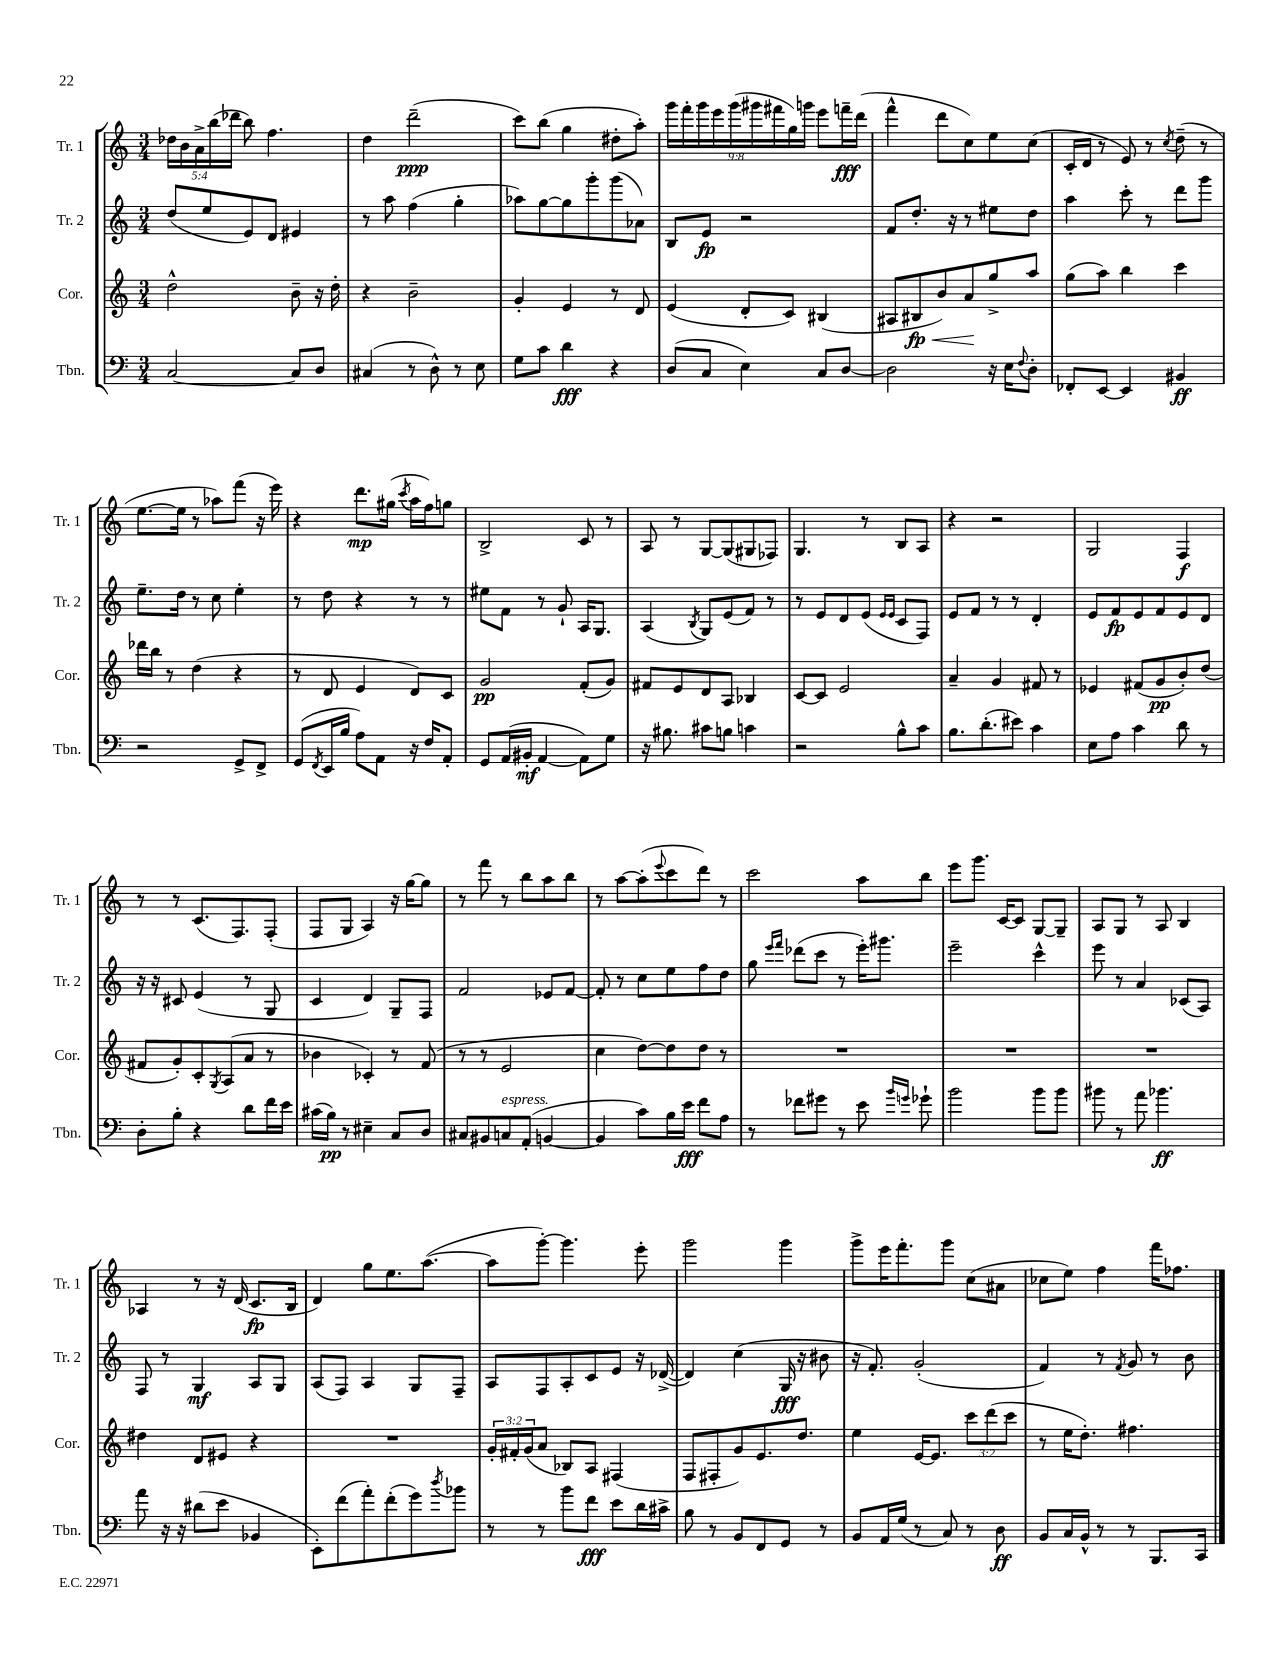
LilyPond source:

<<
\new StaffGroup <<
\new Staff = "s0" \with { instrumentName = "Tr. 1" shortInstrumentName = "Tr. 1" } {
    \clef treble \key c \major \numericTimeSignature \time 3/4 \override Staff.TupletNumber.text = #tuplet-number::calc-fraction-text
    \tuplet 5/4 { des''16 b'16 a'16-> b''16( des'''16 } b''8) f''4. |
    d''4 d'''2--\ppp( |
    c'''8) b''8( g''4 dis''8-. a''8-.) |
    \tuplet 9/8 { g'''16 f'''16-. g'''16 e'''16 g'''16( gis'''16 fis'''16 g''16) g'''16 } e'''8 f'''16--\fff d'''16( |
    f'''4-^ d'''8 c''8) e''8 c''8( |
    c'16-. d'16 r8 e'8) r8 \acciaccatura { c''8 } d''8--( r8 |
    e''8.~ e''16 r8 aes''8) f'''8( r16 e'''16) |
    r4 d'''8.\mp gis''16( \acciaccatura { c'''8 } a''16 f''16) g''8 |
    b2-> c'8 r8 |
    a8 r8 g8~ g8( gis8 fes8) |
    g4. r8 b8 a8 |
    r4 r2 |
    g2 f4\f |
    r8 r8 c'8.( f8.) f8-.( |
    f8 g8 a4) r16 g''16~ g''8 |
    r8 f'''8 r8 b''8 a''8 b''8 |
    r8 a''8~ a''8-.( \appoggiatura { e'''8 } c'''8 d'''8) r8 |
    c'''2 a''8 b''8 |
    e'''8 g'''8. c'16~ c'8 g8~ g8-- |
    a8 g8 r8 a8 b4 |
    aes4 r8 r16 d'16( c'8.\fp b16 |
    d'4) g''8 e''8. a''8.~( |
    a''8 g'''8~-.) g'''4. e'''8-. |
    g'''2 g'''4 |
    g'''8-> e'''16 f'''8.-. g'''8 c''8( ais'8 |
    ces''8 e''8) f''4 f'''16 fes''8. \bar "|." |
}
\new Staff = "s1" \with { instrumentName = "Tr. 2" shortInstrumentName = "Tr. 2" } {
    \clef treble \key c \major \numericTimeSignature \time 3/4
    d''8( e''8 e'8) d'8 eis'4 |
    r8 a''8 f''4( g''4-. |
    aes''8) g''8~ g''8 g'''8-. g'''8( aes'8) |
    b8 e'8\fp r2 |
    f'8 d''8.-. r16 r8 eis''8 d''8 |
    a''4 c'''8-. r8 d'''8 g'''8 |
    e''8.-- d''16 r8 c''8 e''4-. |
    r8 d''8 r4 r8 r8 |
    eis''8 f'8 r8 g'8-! a16 g8. |
    a4( \acciaccatura { b8 } g8) e'8( f'8) r8 |
    r8 e'8 d'8 e'8( \grace { e'16 e'16 } c'8 f8) |
    e'8 f'8 r8 r8 d'4-. |
    e'8 f'8\fp e'8 f'8 e'8 d'8 |
    r16 r16 cis'8 e'4( r8 g8 |
    c'4 d'4) g8-- f8 |
    f'2 ees'8 f'8~ |
    f'8-. r8 c''8 e''8 f''8 d''8 |
    g''8 \grace { e'''16 f'''16 } des'''8( c'''8 r8 e'''16-.) gis'''8. |
    e'''2-- c'''4-^ |
    e'''8 r8 a'4 ces'8( a8) |
    f8 r8 g4\mf a8 g8 |
    a8( f8) a4 g8 f8-- |
    a8 f8 a8-. c'8 e'8 r16 des'16~->( |
    des'4) c''4( g16\fff r16 bis'8 |
    r16 f'8.-.) g'2-.( |
    f'4) r8 \acciaccatura { f'8 } g'8 r8 b'8 \bar "|." |
}
\new Staff = "s2" \with { instrumentName = "Cor." shortInstrumentName = "Cor." } {
    \clef treble \key c \major \numericTimeSignature \time 3/4 \override Staff.TupletNumber.text = #tuplet-number::calc-fraction-text
    d''2-^ b'8-- r16 d''16-. |
    r4 b'2-- |
    g'4-. e'4 r8 d'8 |
    e'4( d'8-. c'8) bis4( |
    ais8 bis8\fp\< b'8) a'8\! g''8-> a''8 |
    g''8( a''8) b''4 c'''4 |
    des'''16 b''16 r8 d''4( r4 |
    r8 d'8 e'4 d'8) c'8 |
    g'2\pp f'8-.( g'8) |
    fis'8 e'8 d'8 a8 bes4 |
    c'8~ c'8 e'2 |
    a'4-- g'4 fis'8 r8 |
    ees'4 fis'8( g'8\pp b'8-.) d''8( |
    fis'8 g'8-.) c'8-. \acciaccatura { g8 } a8( a'8 r8 |
    bes'4 ces'4-.) r8 f'8( |
    r8 r8 e'2 |
    c''4 d''8~) d''8 d''8 r8 |
    R2. |
    R2. |
    R2. |
    dis''4 d'8 eis'8 r4 |
    R2. |
    \tuplet 3/2 { g'16-. fis'16-. g'16( } a'8 bes8) a8 fis4( |
    f8 fis8-. g'8) e'8. d''8. |
    e''4 e'16~ e'8. \tuplet 3/2 { c'''8 d'''8( c'''8 } |
    r8 e''16 d''8.-.) fis''4. \bar "|." |
}
\new Staff = "s3" \with { instrumentName = "Tbn." shortInstrumentName = "Tbn." } {
    \clef bass \key c \major \numericTimeSignature \time 3/4
    c2~ c8 d8 |
    cis4( r8 d8-^) r8 e8 |
    g8 c'8 d'4\fff r4 |
    d8( c8 e4) c8 d8~ |
    d2 r16 e16 \appoggiatura { f8 } d8-. |
    fes,8-. e,8~ e,4 bis,4\ff |
    r2 g,8-> f,8-> |
    g,8( \acciaccatura { f,8 } e,16 b16 a8) a,8 r16 f16 a,8-. |
    g,8 a,16( bis,16-.\mf a,4~ a,8) g8 |
    r16 bis8. cis'8 b8 c'4 |
    r2 b8-^ c'8 |
    b8. d'8.-.( eis'8) c'4 |
    e8 a8 c'4 d'8 r8 |
    d8-. b8-. r4 d'8 f'16 e'16 |
    cis'16( b16\pp) r8 eis4-- c8 d8 |
    cis8 bis,8 c8^\markup { \italic "espress." } a,8-.( b,4~ |
    b,4 c'8) b16 e'16\fff f'8 a8 |
    r8 fes'8 gis'8 r8 e'8 \grace { b'16 g'16 } ges'8-! |
    b'2 b'8 b'8 |
    bis'8 r8 a'8 bes'4.\ff |
    a'8 r16 r16 dis'8( e'8 bes,4 |
    e,8-.) f'8( a'8-.) f'8-.( g'8) \acciaccatura { d''8 } bes'8 |
    r8 r8 b'8 f'8\fff e'8 d'16 cis'16-> |
    b8 r8 b,8 f,8 g,8 r8 |
    b,8 a,16 g16( r8 c8) r8 d8\ff |
    b,8 c16 b,16-^ r8 r8 b,,8. c,16 \bar "|." |
}
>>
>>
\layout { \context { \Score \remove "Bar_number_engraver" } }
